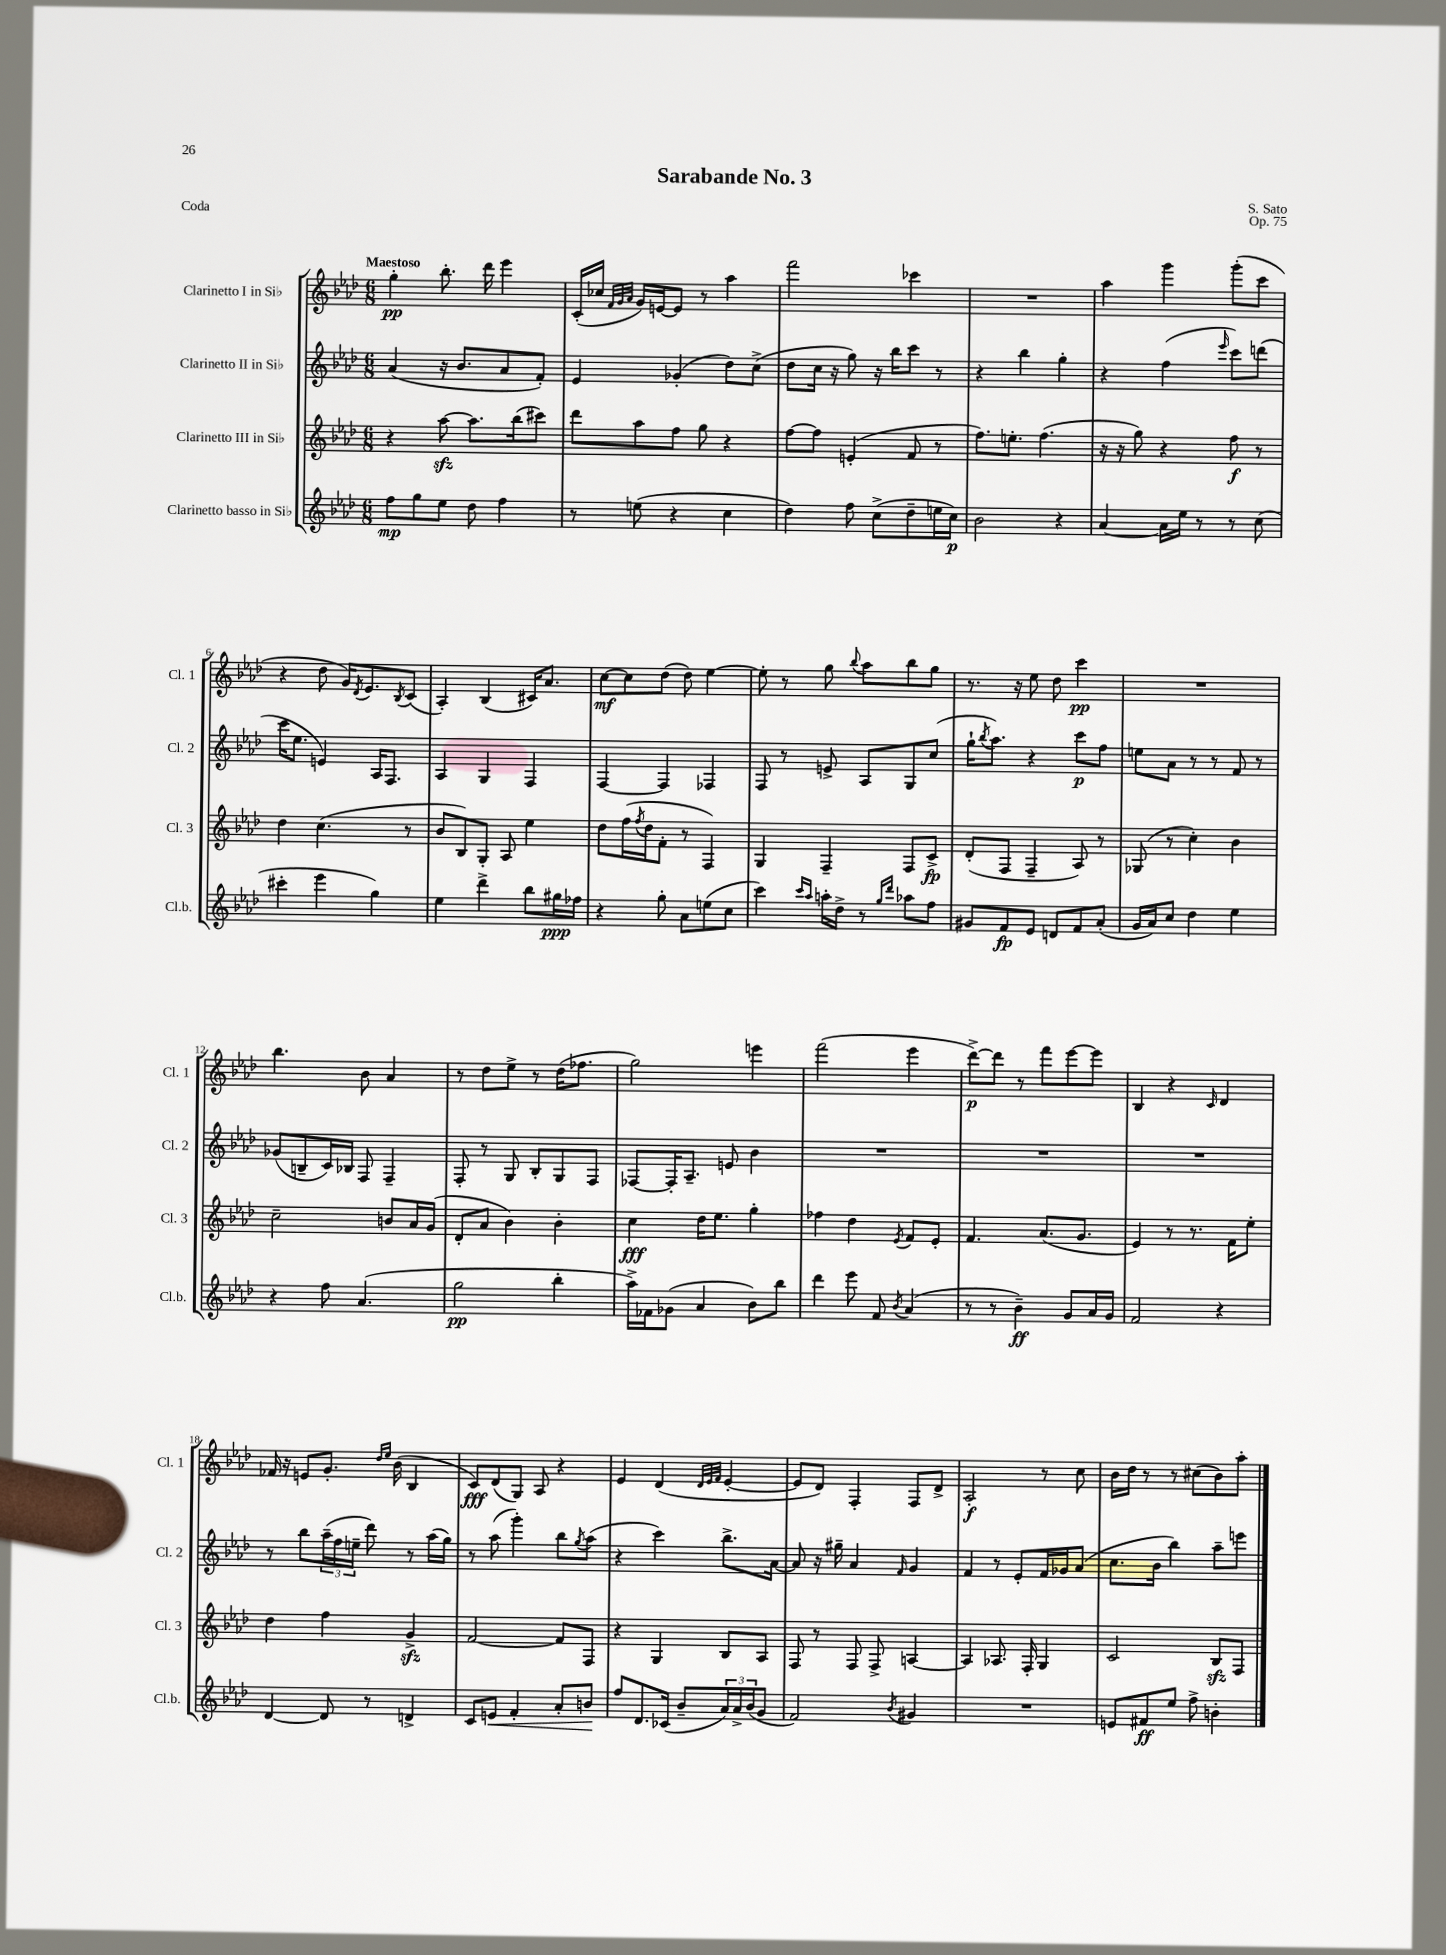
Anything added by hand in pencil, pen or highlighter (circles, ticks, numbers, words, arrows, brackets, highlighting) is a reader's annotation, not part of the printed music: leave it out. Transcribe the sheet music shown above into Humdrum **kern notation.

**kern	**kern	**kern	**kern
*staff4	*staff3	*staff2	*staff1
*clefG2	*clefG2	*clefG2	*clefG2
*k[b-e-a-d-]	*k[b-e-a-d-]	*k[b-e-a-d-]	*k[b-e-a-d-]
*M6/8	*M6/8	*M6/8	*M6/8
8ff	4r	(4a-	4gg'
8gg	.	.	.
8ee-	[8aa-	16r	8.bb-'
.	.	8.b-	.
8dd-	8.aa-]	.	.
.	.	.	16ddd-
4ff	.	8a-	4eee-
.	(16bb-	.	.
.	8ccc#)	8f')	.
=	=	=	=
8r	8ddd-	4e-	(16c'
.	.	.	16cc-
.	.	.	32qqf
.	.	.	32qqg
.	.	.	32qqa-
(8ee	8aa-	.	16g)
.	.	.	[16e
4r	8ff	(4g-'	8e]
.	8gg	.	8r
4cc	4r	8dd-)	4aa-
.	.	(8cc^	.
=	=	=	=
4dd-)	[8ff	8dd-	2fff
.	8ff]	16cc	.
.	.	16r	.
8ff	(4e'	8gg)	.
(8cc^	.	16r	.
.	.	16bb-	.
8dd-~	8f	8ccc	4ccc-
16ee	8r	8r	.
16cc)	.	.	.
=	=	=	=
2b-	8.ff)	4r	2.r
.	8.ee'	.	.
.	.	4bb-	.
.	(4.ff	.	.
4r	.	4gg'	.
=	=	=	=
[4a-	16r	4r	4aa-
.	16r	.	.
.	8gg)	.	.
16a-]	4r	(4ff	4ggg
16ee-	.	.	.
8r	.	.	.
.	.	16qqeee-	.
8r	8ff	8ccc)	(8ggg'
(8cc	8r	(8ddd	8ccc
=	=	=	=
4ccc#'	4dd-	16ccc	4r
.	.	8.ee-	.
4eee-	(4.cc	4e)	8dd-
.	.	.	16g)
.	.	.	8qd-
.	.	.	8.e-
4gg)	.	16A-	.
.	.	8.F	.
.	.	.	8qB-
.	8r	.	(8c
=	=	=	=
4ee-	8b-	4A-	4A-')
.	8B-)	.	.
4ddd-^	8G'	4G	(4B-
.	8A-	.	.
8bb-	4ee-	4F	16c#)
.	.	.	8.a-
16gg#	.	.	.
16ff-	.	.	.
=	=	=	=
4r	8dd-	[4F	[8cc
.	(16ff	.	8cc]
.	8qff	.	.
.	16dd-	.	.
8gg'	8f'	4F]	(8dd-
8a-	8r	.	8dd-)
(8ee	4F)	4F-	[4ee-
8cc	.	.	.
=	=	=	=
4ccc)	4G	8F	8ee-']
.	.	8r	8r
16qqccc	.	.	.
16qqaa-	.	.	.
16aa'	4F~	8e^	8gg
16dd-^	.	.	.
.	.	.	8qqbb-
8r	.	8A-	8aa-
16qqgg	.	.	.
16qqddd-	.	.	.
8aa-	8F	8G	8bb-
8ff	8c^	(8cc	8gg
=	=	=	=
8g#	(8d-'	16gg`	8.r
.	.	8qbb-	.
.	.	8.aa-)	.
8f	8F	.	.
.	.	.	16r
8e-	4F~	4r	8ee-
8d	.	.	8dd-
8f	8A-)	8ccc	4ccc
(8a-'	8r	8ff	.
=	=	=	=
16g	(8G-	8ee	2.r
16a-)	.	.	.
8cc	8r	8a-	.
4dd-	4cc')	8r	.
.	.	8r	.
4ee-	4b-	8f	.
.	.	8r	.
=	=	=	=
4r	2cc~	(8g-	4.bb-
.	.	8B~	.
8ff	.	16c)	.
.	.	16B-	.
(4.a-	.	8F	8b-
.	8b	4F~	4a-
.	16a-	.	.
.	(16g	.	.
=	=	=	=
2gg	8d-'	8F'	8r
.	8a-	8r	8dd-
.	4b-)	8G	8ee-^
.	.	8B-'	8r
4bb-'	4b-'	8G	(16dd-
.	.	.	8.ff-
.	.	8F	.
=	=	=	=
16aa-^)	4cc	[8F-	2gg)
16f-	.	.	.
(8g-	.	16F-']	.
.	.	8.A-~	.
4a-	16dd-	.	.
.	8.ee-	.	.
.	.	8e	.
8b-)	4gg'	4b-	4eee
8bb-	.	.	.
=	=	=	=
4ddd-	4ff-	2.r	(2fff
8eee-	4dd-	.	.
8f	.	.	.
8qb-	8qe-	.	.
(4a-	8f	.	4eee-
.	8e-'	.	.
=	=	=	=
8r	4.f	2.r	[8ddd-^)
8r	.	.	8ddd-]
4b-~)	.	.	8r
.	(8.a-	.	8fff
8g	.	.	[8eee-
.	8.g	.	.
16a-	.	.	8eee-]
16g	.	.	.
=	=	=	=
2f	4e-)	2.r	4B-
.	8r	.	4r
.	8.r	.	.
.	.	.	16qqc
4r	.	.	4d-
.	16f	.	.
.	8ee-'	.	.
=	=	=	=
[4d-	4dd-	8r	16f-
.	.	.	16r
.	.	8bb-	8e
8d-]	4ff	(24aa-~	8.g'
.	.	24ff	.
.	.	24ee~	.
8r	.	8ddd-)	.
.	.	.	16qqdd-
.	.	.	16qqee-
.	.	.	(16b-
4d^	4g^	8r	4B-
.	.	(16aa-	.
.	.	16gg)	.
=	=	=	=
8c	[2f	8r	8c)
8e	.	(8aa-	(8d-
4f'	.	4ggg')	8G)
.	.	.	8A-
8a-'	8f]	8bb-	4r
.	.	8qgg	.
8b	8F	(8aa-	.
=	=	=	=
8ff	4r	4r	4e-
8.d-	.	.	.
.	4G	4ccc)	(4d-
(16c-	.	.	.
8b-~	.	.	.
.	.	.	32qqd-
.	.	.	32qqe-
.	.	.	32qqf
24a-)	8B-	8.bb-^	[4e-'
24a-^	.	.	.
(24b-	.	.	.
8g	8A-	.	.
.	.	[16a-	.
=	=	=	=
2f)	8F	8a-]	8e-]
.	8r	16r	8d-)
.	.	16gg#~	.
.	8F	4a-	4F'
.	8F^	.	.
8qb-	.	16qqf	.
4g#	[4A	4g	8F
.	.	.	8d-^
=	=	=	=
2.r	4A]	4f	2A-'
.	8.A-	8r	.
.	.	8e-'	.
.	16F'	.	.
.	4G	16f	8r
.	.	16g-	.
.	.	(8a-	8cc
=	=	=	=
8e	2c	8.cc	16b-
.	.	.	16dd-
8f#	.	.	8r
.	.	16b-	.
8ee-	.	4bb-)	8r
8ff^	.	.	(8cc#
4b'	8B-	8aa-~	8b-)
.	8F	8eee	8aa-'
==	==	==	==
*-	*-	*-	*-
